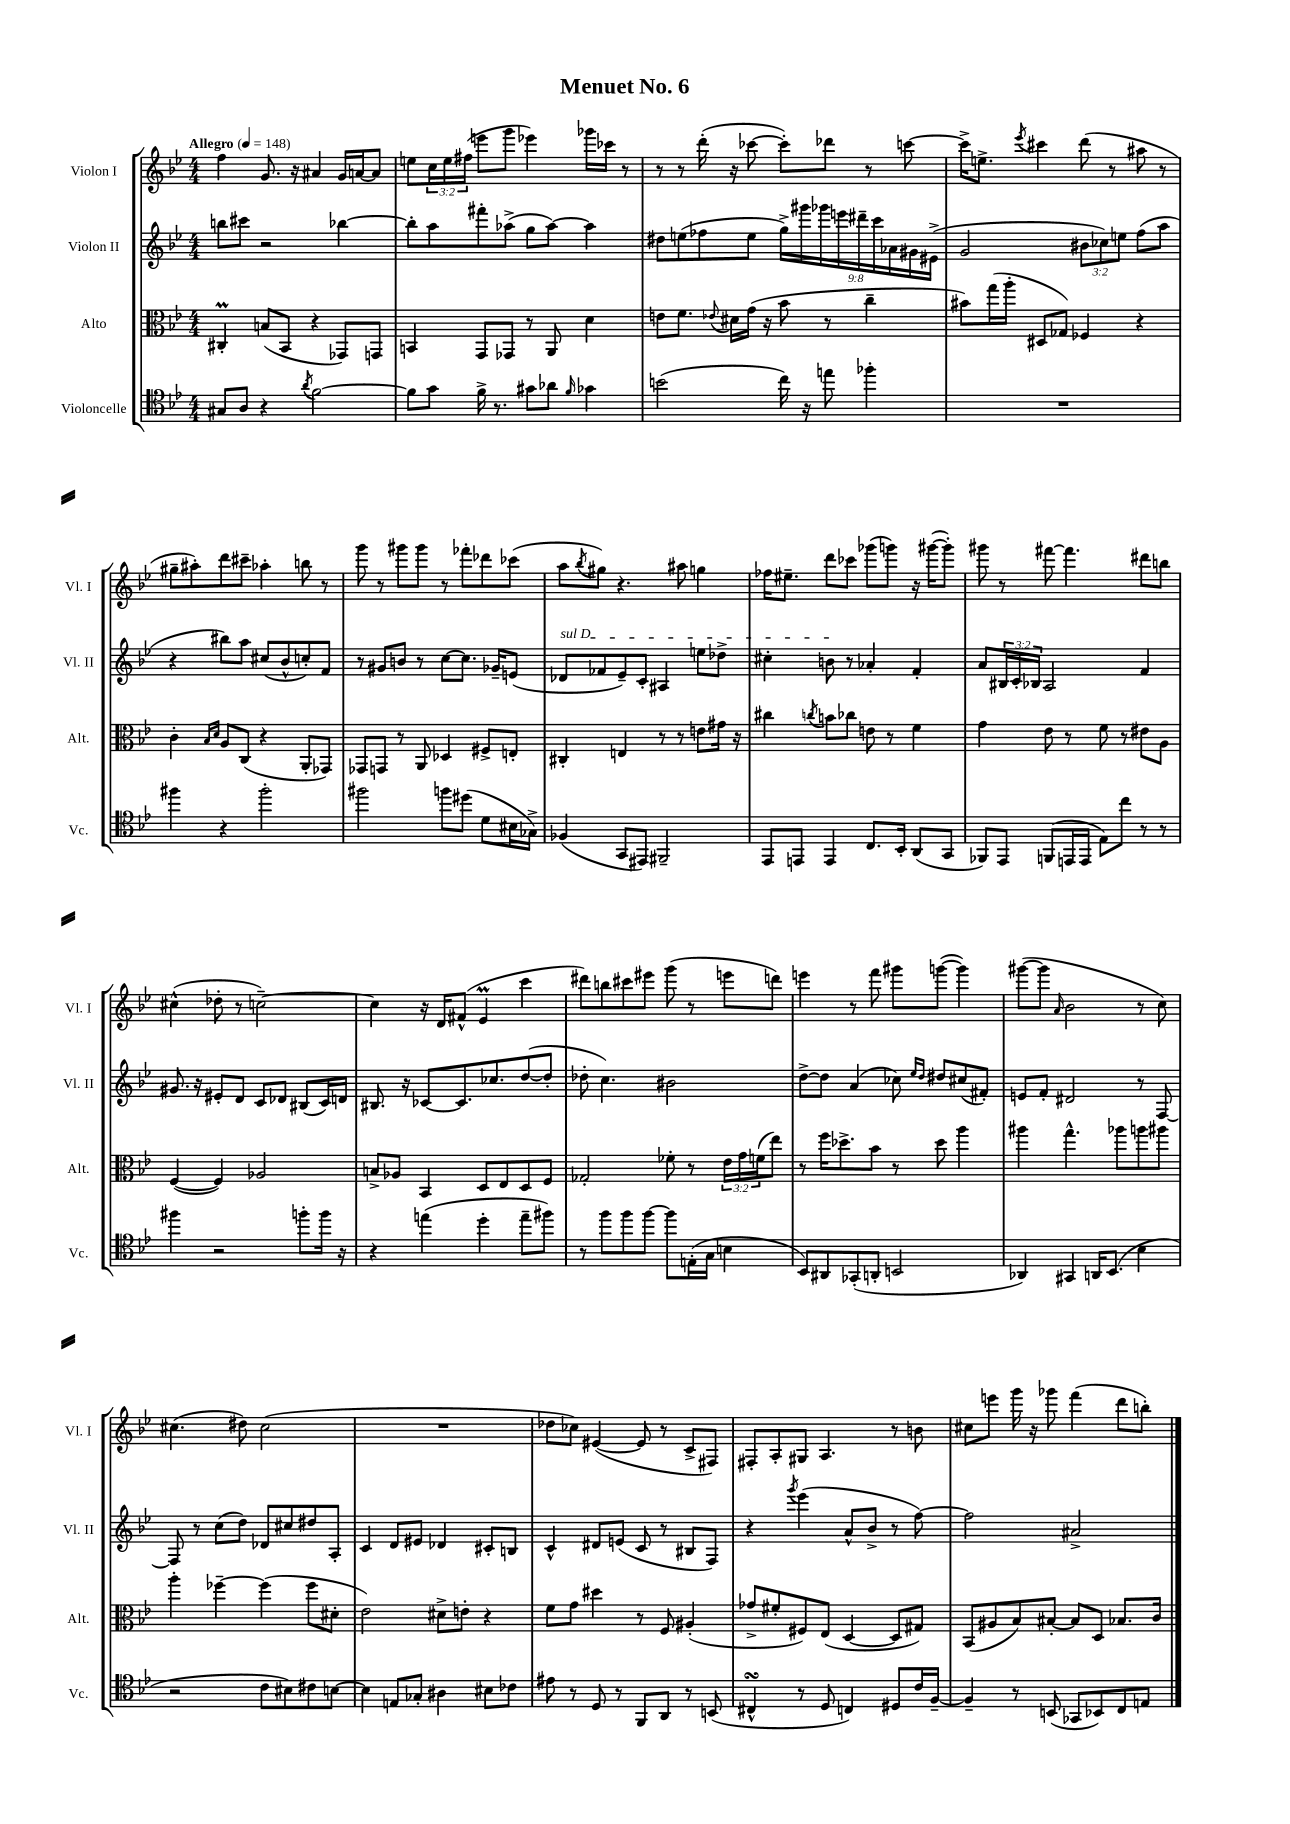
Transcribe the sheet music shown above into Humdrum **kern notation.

**kern	**kern	**kern	**kern
*part4	*part3	*part2	*part1
*staff4	*staff3	*staff2	*staff1
*I"Violoncelle	*I"Alto	*I"Violon II	*I"Violon I
*I'Vc.	*I'Alt.	*I'Vl. II	*I'Vl. I
*clefC4	*clefC3	*clefG2	*clefG2
*k[b-e-]	*k[b-e-]	*k[b-e-]	*k[b-e-]
*M4/4	*M4/4	*M4/4	*M4/4
*MM148	*MM148	*MM148	*MM148
=1	=1	=1	=1
!	!	!	!LO:TX:a:B:t=Allegro
8G#X/L	4C#Xm'/	8bbn\L	4ff\
8A/J	.	8ccc#X\J	.
4r	(8Bn/L	2r	8.g/
.	8BB-/J	.	.
.	.	.	16r
8qa/	.	.	.
[2f\	4r	.	4a#X/
.	8GG-X/L)	[4bb-X\	16g/LL
.	.	.	[16an/J
.	8GGn/J	.	8a/J]
=2	=2	=2	=2
8f\L]	4BBn/	8bb-'\L]	8een\L
8g\J	.	8aa\	24cc\L
.	.	.	24ee\
.	.	.	(24ff#X\JJ
16f^\	8GG/L	8fff#X'\	8eeen\L
8.r	.	.	.
.	8GG-X/J	(8aa-X^\J	8ggg\J
8g#X\L	8r	8gg\L	4eee-X\)
8a-X\J	8AA/	[8aa-\J)	.
16qqf/	.	.	.
4g-X\	4d\	4aa-\]	16ggg-X\LL
.	.	.	16ccc-X\JJ
.	.	.	8r
=3	=3	=3	=3
(2bn\	8en\L	8dd#X\L	8r
.	8.f\J	(8een\	8r
.	.	8ff-X\	(16ddd'\
.	8qqe-X/	.	.
.	16d#X\LL	.	16r
.	(16g\JJ	8ee\J	[8ccc-X\
.	16r	.	.
16cc\)	8b-\	18gg^\LL)	8ccc-'\L])
.	.	18ggg#X\	.
16r	.	.	.
.	.	18ggg-X\	.
8een\	8r	.	8ddd-X\J
.	.	18eeen\	.
.	.	18ddd#X~\	.
4ff-X'\	4cc~\	.	8r
.	.	18ccc\	.
.	.	18a-X\	.
.	.	.	[8cccn\
.	.	18g#X\	.
.	.	(18e#X^\JJ	.
=4	=4	=4	=4
1r	8b#X\L)	2g/	16ccc^\KL]
.	.	.	8.een^\J
.	(16gg\L	.	.
.	16aa'\JJ	.	.
.	.	.	8qeee-/
.	8D#X/L	.	4ccc#X\
.	8G-X/J)	.	.
.	4F-X/	12b#X\L	(8ddd\
.	.	12cc-X\)	.
.	.	.	8r
.	.	12een\J	.
.	4r	(8ff\L	8aa#X\
.	.	8aa\J	8r
!!LO:LB:g=z
=5	=5	=5	=5
4ff#X\	4c'\	4r	8gg#X~\L
.	.	.	8aa#X'\)
.	16qqB-/LL	.	.
.	16qqd/JJ	.	.
4r	8A/L	8bb#X\L)	8ddd\
.	(8C/J	8aa\J	8ccc#X~\J
2ff#'\	4r	(8cc#X/L	4aa-X'\
.	.	8b-^^/	.
.	8AA'/L	8ccn'/)	8bbn\
.	8GG-X/J)	8f/J	8r
=6	=6	=6	=6
2ff#X\	8GG-X/L	8r	8ggg\
.	8GGn/J	8g#X/L	8r
.	8r	8bn/J	8ggg#X\L
.	8AA/	8r	8ggg#\J
8ffn\L	4D-X/	[8cc\L	8r
(8dd#X\J	.	8.cc\J]	8fff-X'\L
8d\L	8F#X^/L	.	8ddd-X\
.	.	16g-X~/KL	.
16B#X\L	8En'/J	(8en/J	(8ccc-X\J
16G-X^\JJ)	.	.	.
=7	=7	=7	=7
!	!	!LO:TX:a:i:t=sul D	!
(4F-X/	4C#X'/	8d-X/L	8aa\L
.	.	.	8qbb-/
.	.	8f-X/	8gg#X\J)
8GG/L	4En/	8e-~/)	4.r
8EE#X/J)	.	8c'/J	.
2FF#X~/	8r	4A#X/	.
.	8r	.	8aa#X\
.	8en\L	8een\L	4ggn\
.	16g#X\Jk	8dd-X^\J	.
.	16r	.	.
=8	=8	=8	=8
8EE-/L	4cc#X\	4cc#X'\	16ff-X\KL
.	.	.	8.ee#X~\J
8EEn/J	.	.	.
.	8qccn/	.	.
4EE/	8bn\L	8bn\	8ddd\L
.	8cc-X\J	8r	8ccc-X\J
8.C/L	8en\	4a-X'/	(8ggg-X\L
.	8r	.	8gggn\J)
16BB-'/Jk	.	.	.
(8AA/L	4f\	4f'/	16r
.	.	.	([16ggg#X\KL
8GG/J	.	.	8ggg#'\J])
=9	=9	=9	=9
8FF-X/L)	4g\	8a/L	8ggg#X\
8EE-/J	.	24B#X/L	8r
.	.	24c'/	.
.	.	24B-X/JJ	.
(8FFn/L	8e-\	2A/	[8fff#X\
16EEn/L	8r	.	4.fff#\]
16EE/JJ	.	.	.
8E-\L)	8f\	.	.
8cc\J	8r	.	.
8r	8e#X\L	4f/	8ddd#X\L
8r	8A\J	.	8bbn\J
!!LO:LB:g=z
=10	=10	=10	=10
4ff#X\	([4F/	8.g#X/	(4cc#X^^\
.	.	16r	.
2r	4F/])	8e#X'/L	8dd-X'\
.	.	8d/J	8r
.	2A-X/	8c/L	[2ccn~\)
.	.	8d-X/J	.
8ffn'\L	.	(8B#X/L	.
16ff\Jk	.	16c/L)	.
16r	.	16dn/JJ	.
=11	=11	=11	=11
4r	8Bn^/L	8.B#X/	4cc\]
.	8A-X/J	.	.
.	.	16r	.
(4een\	4BB-/	[8c-X/L	16r
.	.	.	16d/KL
.	.	8.c-/]	(8f#X^^/J
4dd'\	8D/L	.	4e-M/
.	.	8.cc-X/	.
.	8E-/	.	.
8ee~\L	8D/	([8dd/	4ccc\
8ff#X\J)	8F/J	8dd'/J]	.
=12	=12	=12	=12
8r	2G-X'/	8dd-X'\	8ddd#X\L)
8ff\L	.	4.cc\)	8bbn\
8ff\	.	.	8ccc#X\
[8ff\J	.	.	8eee#X\J
8ff\L]	8f-X'\	2b#X\	(8ggg\
(16En'\L	8r	.	8r
16G\JJ	.	.	.
4Bn\	24e-\LL	.	8eeen\L
.	24g\	.	.
.	(24fn\J	.	.
.	8ee-\J)	.	8dddn\J)
=13	=13	=13	=13
8BB-/L)	8r	[8dd^\L	4eeen\
8AA#X/	16ff\KL	8dd\J]	.
.	8.dd-X^\	.	.
(8GG-X'/	.	(4a/	8r
8AAn'/J	8b-\J	.	8fff\
2BBn/	8r	8cc-X\)	8ggg#X\L
.	.	16qqee-/LL	.
.	.	16qqdd/JJ	.
.	8dd-\	8dd#X/L	([8gggn\J
.	4aa\	(8cc#X/	4ggg\])
.	.	8f#X'/J)	.
=14	=14	=14	=14
4AA-X/)	4aa#X\	8en/L	([8ggg#X\L
.	.	8f'/J	8ggg#\J]
.	.	.	16qqa/
4GG#X/	4.gg^^\	2d#X/	2b-\
16AAn/KL	.	.	.
(8.BB-/J	.	.	.
.	8aa-X\L	.	.
4B-\	8aan\	8r	8r
.	8aa#X\J	[8F/	8cc\)
!!LO:LB:g=z
=15	=15	=15	=15
2r	4aa'\	8F/]	(4.cc#X\
.	.	8r	.
.	[4ff-X~\	(8cc\L	.
.	.	8dd\J)	8dd#X\)
8c\L	(4ff-\]	8d-X/L	(2cc#\
8B#X\)	.	8cc#X/	.
8c#X\	8ff-\L	8dd#X/	.
[8Bn\J	8d#X'\J	8A'/J	.
=16	=16	=16	=16
4B\]	2e-\)	4c/	1r
8En/L	.	8d/L	.
8G-X'/J	.	8e#X/J	.
4A#X\	8d#X^\L	4d-X/	.
.	8en'\J	.	.
8B#X\L	4r	8c#X'/L	.
8c-X\J	.	8Bn/J	.
=17	=17	=17	=17
8e#X\	8f\L	4c^^/	8dd-X\L
8r	8g\J	.	8cc-X\J)
8D/	4dd#X\	8d#X/L	([4e#X/
8r	.	(8en/J	.
8FF/L	8r	8c/	8e#/]
8AA/J	8F/	8r	8r
8r	(4A#X'/	8B#X/L	8c^/L
(8BBn/	.	8F/J)	8F#X/J)
=18	=18	=18	=18
4C#XsSsS^^/	8g-X^/L	4r	8F#X'/L
.	8f#X'/	.	8A'/
.	.	8qggg/	.
8r	8F#X/)	(4eee-\	8G#X/J
8D/	(8E-/J	.	4.A/
4Cn/)	[4D/	8a^^/L	.
.	.	8b-^/J	.
8D#X/L	8D/L]	8r	8r
16c/L	8G#X/J)	[8ff\)	8bn\
[16F~/JJ	.	.	.
=19	=19	=19	=19
4F~/]	(8BB-/L	2ff\]	8cc#X\L
.	8A#X/	.	8eeen\J
8r	8B-/)	.	16ggg\
.	.	.	16r
(8BBn/	[8B#X'/J	.	8ggg-X\
8GG-X/L	8B#/L]	2a#X^/	(4fff\
8BB-X/)	8D/J	.	.
8C/	8.B-X/L	.	8ddd\L
8En/J	.	.	8bbn'\J)
.	16c/Jk	.	.
==	==	==	==
*-	*-	*-	*-
